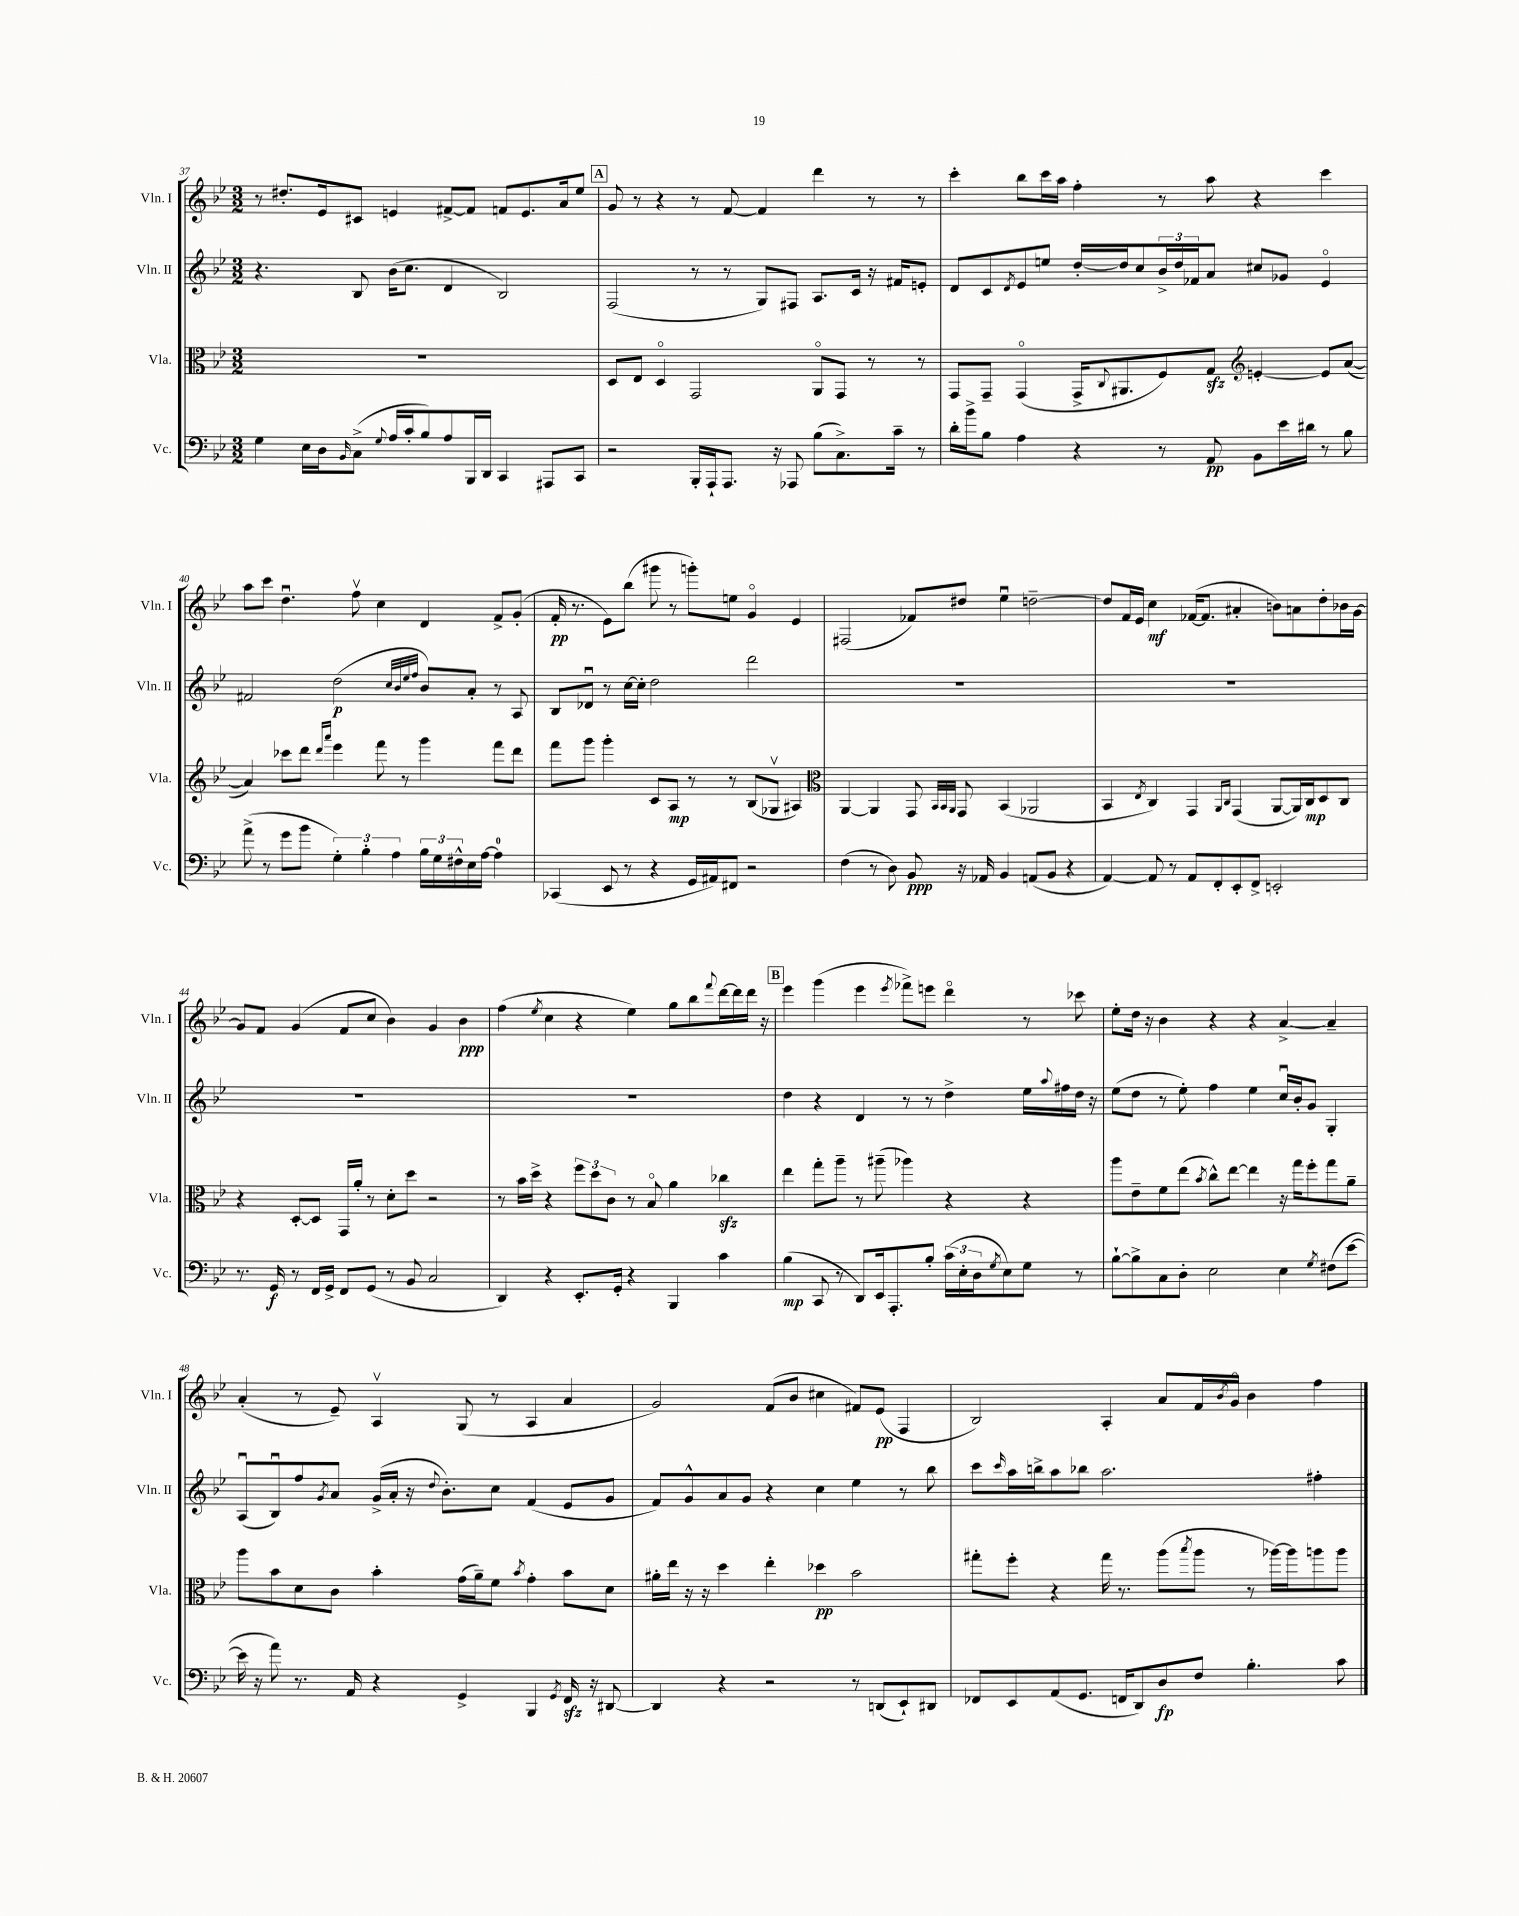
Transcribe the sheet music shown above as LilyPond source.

<<
\new StaffGroup <<
\new Staff = "s0" \with { instrumentName = "Vln. I" shortInstrumentName = "Vln. I" } {
    \clef treble \key bes \major \numericTimeSignature \time 3/2
    r8 dis''8.-. ees'16 cis'8 e'4 fis'8~-> fis'8 f'8 e'8. a'16 ees''8 |
    \mark \markup { \box "A" } g'8 r8 r4 r8 f'8~ f'4 d'''4 r8 r8 |
    c'''4-. bes''8 c'''16 a''16 f''4-. r8 a''8 r4 c'''4 |
    a''8 c'''8 d''4.\downbow f''8\upbow c''4 d'4 f'8-> g'8-.( |
    f'16-.\pp r8. ees'8) bes''8( gis'''8 r8 g'''8-.) e''8 g'4\flageolet ees'4 |
    fis2( fes'8) dis''8 ees''4\downbow d''2~-- |
    d''8 f'16 ees'16 c''4\mf fes'16~( fes'8. ais'4-. b'8) a'8 d''8-. bes'16 g'16~ |
    g'8 f'8 g'4( f'8 c''8 bes'4) g'4 bes'4\ppp |
    f''4( \acciaccatura { ees''8 } c''4 r4 ees''4) g''8 bes''8 \appoggiatura { f'''8 } d'''16~ d'''16 d'''16 r16 |
    \mark \markup { \box "B" } ees'''4 g'''4( ees'''4 \acciaccatura { ees'''8 } fes'''8->) e'''8 d'''4\flageolet r8 ces'''8 |
    ees''8-. d''16 r16 bes'4 r4 r4 a'4~-> a'4-- |
    a'4-.( r8 ees'8--) a4\upbow g8( r8 a4 a'4 |
    g'2) f'8( bes'8 cis''4 fis'8) ees'8\pp( f4 |
    bes2) a4-. a'8 f'16 \acciaccatura { bes'8 } g'16\flageolet bes'4 f''4 \bar "|." |
}
\new Staff = "s1" \with { instrumentName = "Vln. II" shortInstrumentName = "Vln. II" } {
    \clef treble \key bes \major \numericTimeSignature \time 3/2
    r4. bes8 bes'16( c''8. d'4 bes2) |
    \mark \markup { \box "A" } f2( r8 r8 g8) fis8 a8. c'16 r16 fis'16 e'8-. |
    d'8 c'8 \acciaccatura { d'8 } ees'8 e''8 d''16~-. d''16 c''8 \tuplet 3/2 { bes'16-> d''16 fes'16 } a'8 cis''8 ges'8 ees'4\flageolet |
    fis'2 d''2\p( \grace { c''32 bes'32 ees''32 f''32 } bes'8) a'8-. r8 a8 |
    bes8 des'8\downbow r8 c''16~ c''16-. d''2 d'''2 |
    R1. |
    R1. |
    R1. |
    R1. |
    \mark \markup { \box "B" } d''4 r4 d'4 r8 r8 d''4-> ees''16 \appoggiatura { a''8 } fis''16 d''16 r16 |
    ees''8( d''8 r8 ees''8-.) f''4 ees''4 c''16\downbow bes'16-. g'8 g4-. |
    a8\downbow( bes8\downbow) f''8 \acciaccatura { g'8 } a'8 g'16->( a'16-. r16 \appoggiatura { d''8 } bes'8.-.) c''8 f'4( ees'8 g'8 |
    f'8) g'8-^ a'8 g'8 r4 c''4 ees''4 r8 bes''8 |
    c'''8 \grace { c'''16 } a''16 b''16-> a''8 bes''8 a''2. fis''4-. \bar "|." |
}
\new Staff = "s2" \with { instrumentName = "Vla." shortInstrumentName = "Vla." } {
    \clef alto \key bes \major \numericTimeSignature \time 3/2
    R1. |
    \mark \markup { \box "A" } d8 ees8 d4\flageolet g,2 a,8\flageolet g,8 r8 r8 |
    g,8 g,8-- g,4\flageolet( g,16-> \appoggiatura { c8 } ais,8. f8) g8\sfz \clef treble e'4~-. e'8 a'8~( |
    a'4) ces'''8 d'''8 \grace { d'''16 a'''16 } ees'''4 f'''8 r8 g'''4 f'''8 d'''8 |
    f'''8 g'''8 g'''4-. c'8 a8\mp r8 r8 bes8( ges8\upbow ais4) |
    \clef alto a,4~ a,4 g,8 \grace { bes,32 bes,32 a,32 } g,8 bes,4( aes,2 |
    bes,4 \acciaccatura { ees8 } c4) g,4 \grace { a,16 c16 } g,4( a,8~ a,16) c16\mp d8 c8 |
    r4 d8~-. d8 g,16 a'16-. r8 d'8-. d''8 r2 |
    r8 bes'16 d''16-> r4 \tuplet 3/2 { f''8 d''8 c'8 } r8 bes8\flageolet a'4 ces''4\sfz |
    \mark \markup { \box "B" } ees''4 g''8-. a''8-- r8 ais''8--( aes''4) r4 r4 |
    a''8 ees'8-- f'8 ees''8( \acciaccatura { bes'8 } c''8-^) ees''8~ ees''4 r16 g''16 f''8-. g''8 a'8-- |
    a''8 bes'8 d'8 c'8 bes'4-. g'16( a'16--) f'8 \acciaccatura { bes'8 } g'4-. bes'8 d'8 |
    ais'16-. ees''16 r16 r16 d''4 ees''4-. des''4\pp bes'2 |
    gis''8-. f''8-. r4 gis''16 r8. a''8( \acciaccatura { bes''8 } a''8 r8 aes''16~) aes''16 a''8 a''8 \bar "|." |
}
\new Staff = "s3" \with { instrumentName = "Vc." shortInstrumentName = "Vc." } {
    \clef bass \key bes \major \numericTimeSignature \time 3/2
    g4 ees16 d16 \grace { bes,16 } c8->( \appoggiatura { g8 } a16 c'16-. bes8) a8 bes,,16 d,16 c,4 ais,,8 c,8 |
    \mark \markup { \box "A" } r2 bes,,16-. a,,16-! a,,8. r16 aes,,8 bes8( c8.->) c'16-- r8 |
    d'16-. bes'16-> bes8 a4 r4 r8 a,8\pp bes,8 ees'16 dis'16 r8 bes8 |
    a'8->( r8 g'8 bes'8 \tuplet 3/2 { g4-.) bes4-. a4 } \tuplet 3/2 { bes16 g16 fis16-^ } ees16 a16~ a4-0 |
    ces,4( ees,8 r8 r4 g,16 ais,16) fis,8 r2 |
    f4( r8 d8) bes,8\ppp r16 aes,16 bes,4 a,8( bes,8 r4 |
    a,4~) a,8 r8 a,8 f,8-. ees,8-. f,8-> e,2-. |
    r8. g,16\f r8 f,16 g,16-> f,8 g,8( r8 bes,8 c2 |
    d,4) r4 ees,8.-. g,16-. r4 bes,,4 c'4 |
    \mark \markup { \box "B" } bes4\mp( c,8 r8 d,8) ees,16 a,,8.-. bes8-. \tuplet 3/2 { c'16( ees16-. d16 } \acciaccatura { g8 } ees8) g8 r8 |
    bes8~-! bes8-> c8 d8-. ees2 ees4 \acciaccatura { g8 } fis8( ees'8~ |
    ees'16 r16 a'8) r8. a,16 r4 g,4-> bes,,4 \acciaccatura { g,8 } f,16\sfz r16 dis,8~ |
    dis,4 r4 r2 r8 d,8( ees,8-!) dis,8 |
    fes,8 ees,8 a,8( g,8. f,16 d,8) d8\fp f8 bes4.-. c'8 \bar "|." |
}
>>
>>
\layout { \context { \Score currentBarNumber = #37 } }
